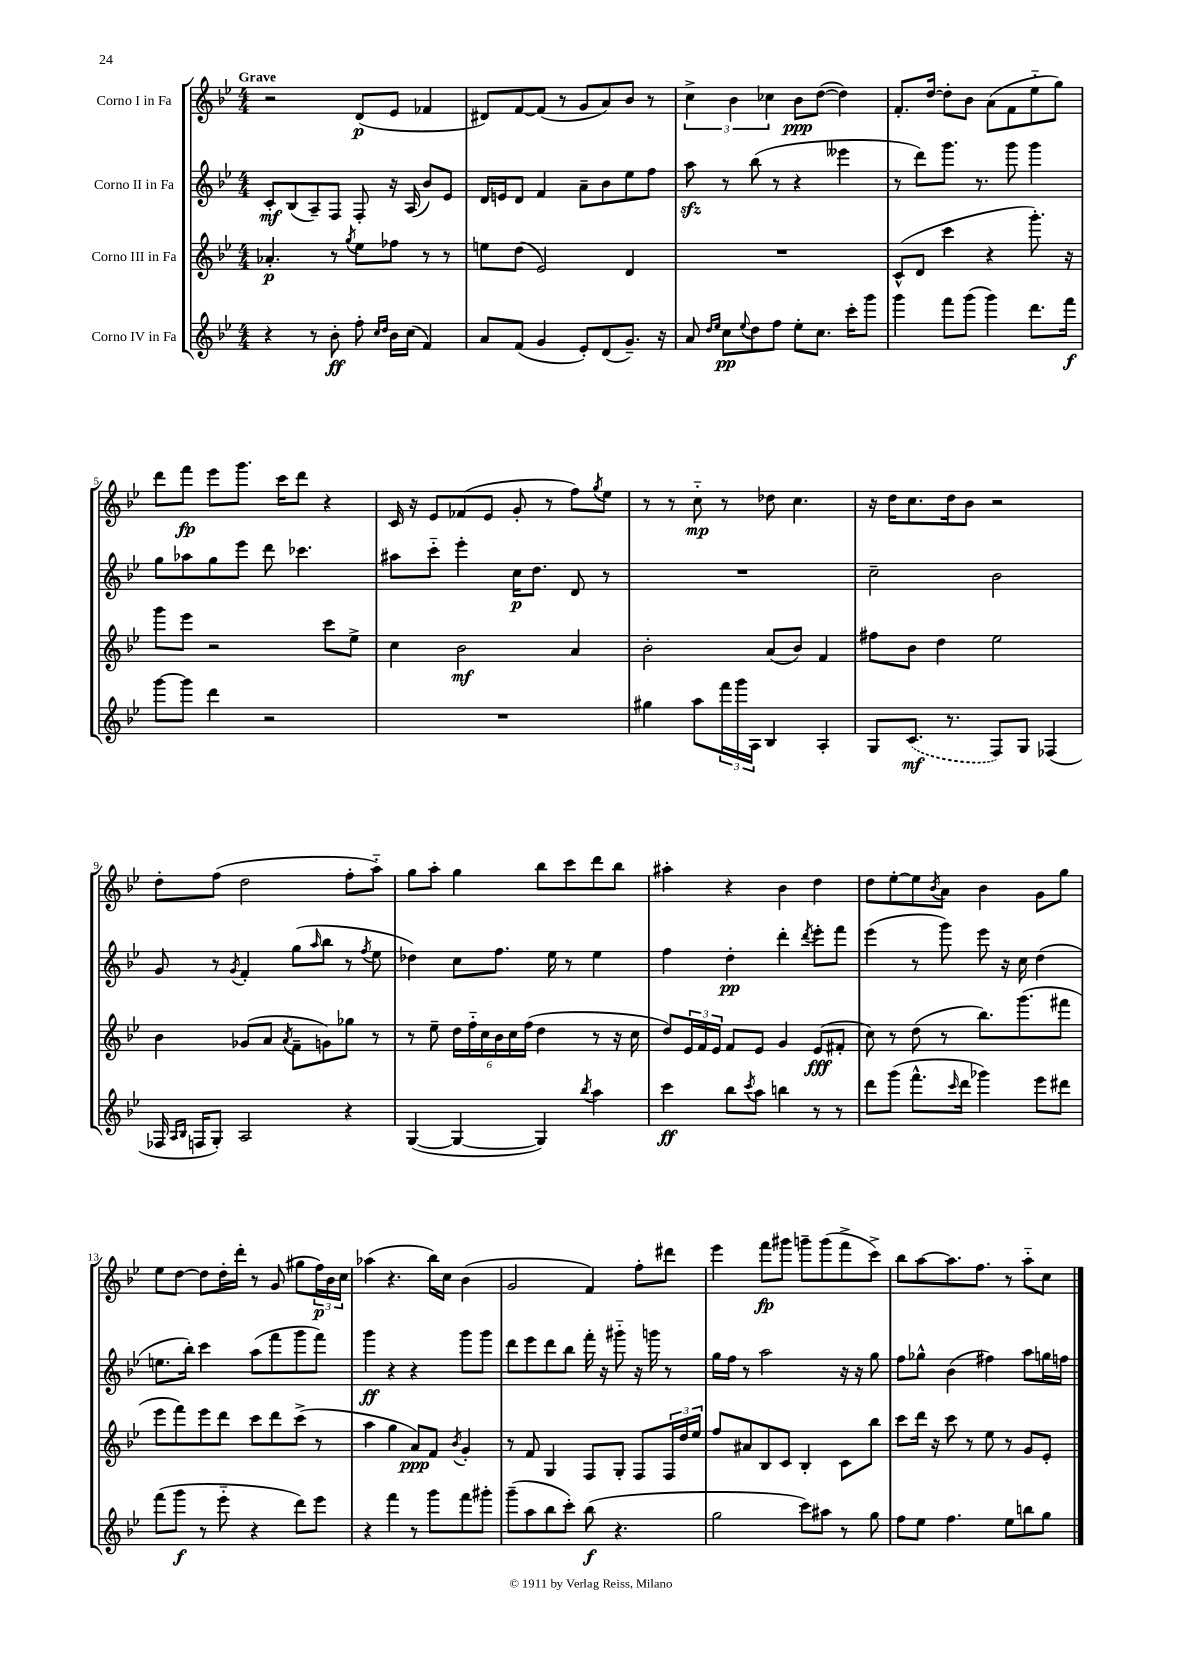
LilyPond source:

<<
\new StaffGroup <<
\new Staff = "s0" \with { instrumentName = "Corno I in Fa" } {
    \clef treble \key bes \major \numericTimeSignature \time 4/4 \tempo "Grave"
    r2 d'8\p( ees'8 fes'4 |
    dis'8) f'8~ f'8( r8 g'8 a'8) bes'8 r8 |
    \tuplet 3/2 { c''4-> bes'4 ces''4 } bes'8\ppp d''8~( d''4) |
    f'8.-. d''16~ d''8-. bes'8 a'8( f'8 ees''8-_ g''8) |
    d'''8 f'''8\fp ees'''8 g'''8. c'''16 d'''8 r4 |
    c'16 r16 ees'8 fes'8( ees'8 g'8-. r8 f''8) \acciaccatura { g''8 } ees''8 |
    r8 r8 c''8-_\mp r8 des''8 c''4. |
    r16 d''16 c''8. d''16 bes'8 r2 |
    d''8-. f''8( d''2 f''8-. a''8-_) |
    g''8 a''8-. g''4 bes''8 c'''8 d'''8 bes''8 |
    ais''4-. r4 bes'4 d''4 |
    d''8 ees''8~-. ees''8 \acciaccatura { bes'8 } a'8 bes'4 g'8 g''8 |
    ees''8 d''8~ d''8 d''16-. d'''16-. r8 g'8( gis''8 \tuplet 3/2 { f''16\p) bes'16 c''16 } |
    aes''4( r4. bes''16) c''16 bes'4( |
    g'2 f'4) f''8-. dis'''8 |
    ees'''4 f'''8\fp gis'''8 g'''8-- g'''8( f'''8-> c'''8->) |
    bes''8 a''8~ a''8. f''8. r8 a''8-_ c''8 \bar "|." |
}
\new Staff = "s1" \with { instrumentName = "Corno II in Fa" } {
    \clef treble \key bes \major \numericTimeSignature \time 4/4
    c'8-.\mf bes8( a8--) f8 f8-. r16 a16( bes'8) ees'8 |
    d'16 e'16 d'8 f'4 a'8-- bes'8 ees''8 f''8 |
    a''8\sfz r8 bes''8( r8 r4 eeses'''4 |
    r8 d'''8) g'''8. r8. g'''8 g'''4 |
    g''8 aes''8 g''8 ees'''8 d'''8 ces'''4. |
    ais''8 c'''8-_ ees'''4-. c''16\p d''8. d'8 r8 |
    R1 |
    c''2-- bes'2 |
    g'8 r8 \acciaccatura { g'8 } f'4-. g''8( \grace { a''16 } bes''8 r8 \acciaccatura { f''8 } ees''8 |
    des''4) c''8 f''8. ees''16 r8 ees''4 |
    f''4 d''4-.\pp d'''4-. \acciaccatura { d'''8 } ees'''8-. f'''8 |
    ees'''4( r8 g'''8) ees'''8 r16 c''16 d''4( |
    e''8. bes''16-.) c'''4 a''8( f'''8 g'''8 f'''8) |
    g'''4\ff r4 r4 g'''8 g'''8 |
    d'''8 ees'''8 d'''8 bes''8 f'''16-. r16 gis'''8-_ r16 g'''16 r8 |
    g''16 f''16 r8 a''2 r16 r16 g''8 |
    f''8 ges''8-^ bes'4( fis''4) a''8 g''16 f''16 \bar "|." |
}
\new Staff = "s2" \with { instrumentName = "Corno III in Fa" } {
    \clef treble \key bes \major \numericTimeSignature \time 4/4
    aes'4.-.\p r8 \acciaccatura { g''8 } ees''8 fes''8 r8 r8 |
    e''8 d''8( ees'2) d'4 |
    R1 |
    c'8-^( d'8 c'''4 r4 g'''8.-.) r16 |
    g'''8 ees'''8 r2 c'''8 ees''8-> |
    c''4 bes'2\mf a'4 |
    bes'2-. a'8( bes'8) f'4 |
    fis''8 bes'8 d''4 ees''2 |
    bes'4 ges'8( a'8 \acciaccatura { a'8 } f'8-- g'8) ges''8 r8 |
    r8 ees''8-- \tuplet 6/4 { d''16 f''16-_ c''16 bes'16 c''16 f''16( } d''4 r8 r16 c''16 |
    d''8) \tuplet 3/2 { ees'16 f'16 ees'16 } f'8 ees'8 g'4 ees'8\fff( fis'8-. |
    c''8) r8 d''8( r8 bes''8.) g'''8.( fis'''8 |
    ees'''8 f'''8) ees'''8 d'''8 c'''8 d'''8 c'''8->( r8 |
    a''4 g''4 a'8\ppp) f'8 \acciaccatura { bes'8 } g'4-. |
    r8 f'8 g4 f8 g8-. f8 \tuplet 3/2 { f16 d''16 ees''16 } |
    f''8 ais'8 bes8 c'8 bes4-. c'8 bes''8 |
    c'''8 d'''16 r16 c'''8 r8 ees''8 r8 g'8 ees'8-. \bar "|." |
}
\new Staff = "s3" \with { instrumentName = "Corno IV in Fa" } {
    \clef treble \key bes \major \numericTimeSignature \time 4/4
    r4 r8 bes'8-.\ff f''8-. \grace { c''16 d''16 } bes'16 c''16( f'4) |
    a'8 f'8( g'4 ees'8-.) d'8( g'8.--) r16 |
    a'8 \grace { d''16 ees''16 } c''8\pp \appoggiatura { ees''8 } d''8 f''8 ees''8-. c''8. c'''16-. g'''8 |
    g'''4 f'''8 g'''8( g'''4) d'''8. f'''16\f |
    g'''8~ g'''8 d'''4 r2 |
    R1 |
    gis''4 a''8 \tuplet 3/2 { f'''16 g'''16 a16 } bes4 a4-. |
    g8 \once \slurDashed c'8.\mf( r8. f8) g8 fes4( |
    fes16 \grace { a16 bes16 } f16 g8-.) a2 r4 |
    g4~( g4~ g4) \acciaccatura { bes''8 } a''4 |
    c'''4\ff bes''8 \acciaccatura { c'''8 } a''8 b''4 r8 r8 |
    d'''8 g'''8( f'''8.-^ \grace { c'''16 } d'''16 ges'''4) ees'''8 dis'''8 |
    f'''8( g'''8\f r8 ees'''8-_ r4 d'''8) ees'''8 |
    r4 f'''4 r8 g'''8 f'''8 gis'''8-. |
    g'''8--( a''8 bes''8 c'''8-.) bes''8\f( r4. |
    g''2 c'''8) ais''8 r8 g''8 |
    f''8 ees''8 f''4. ees''8 b''8 g''8 \bar "|." |
}
>>
>>
